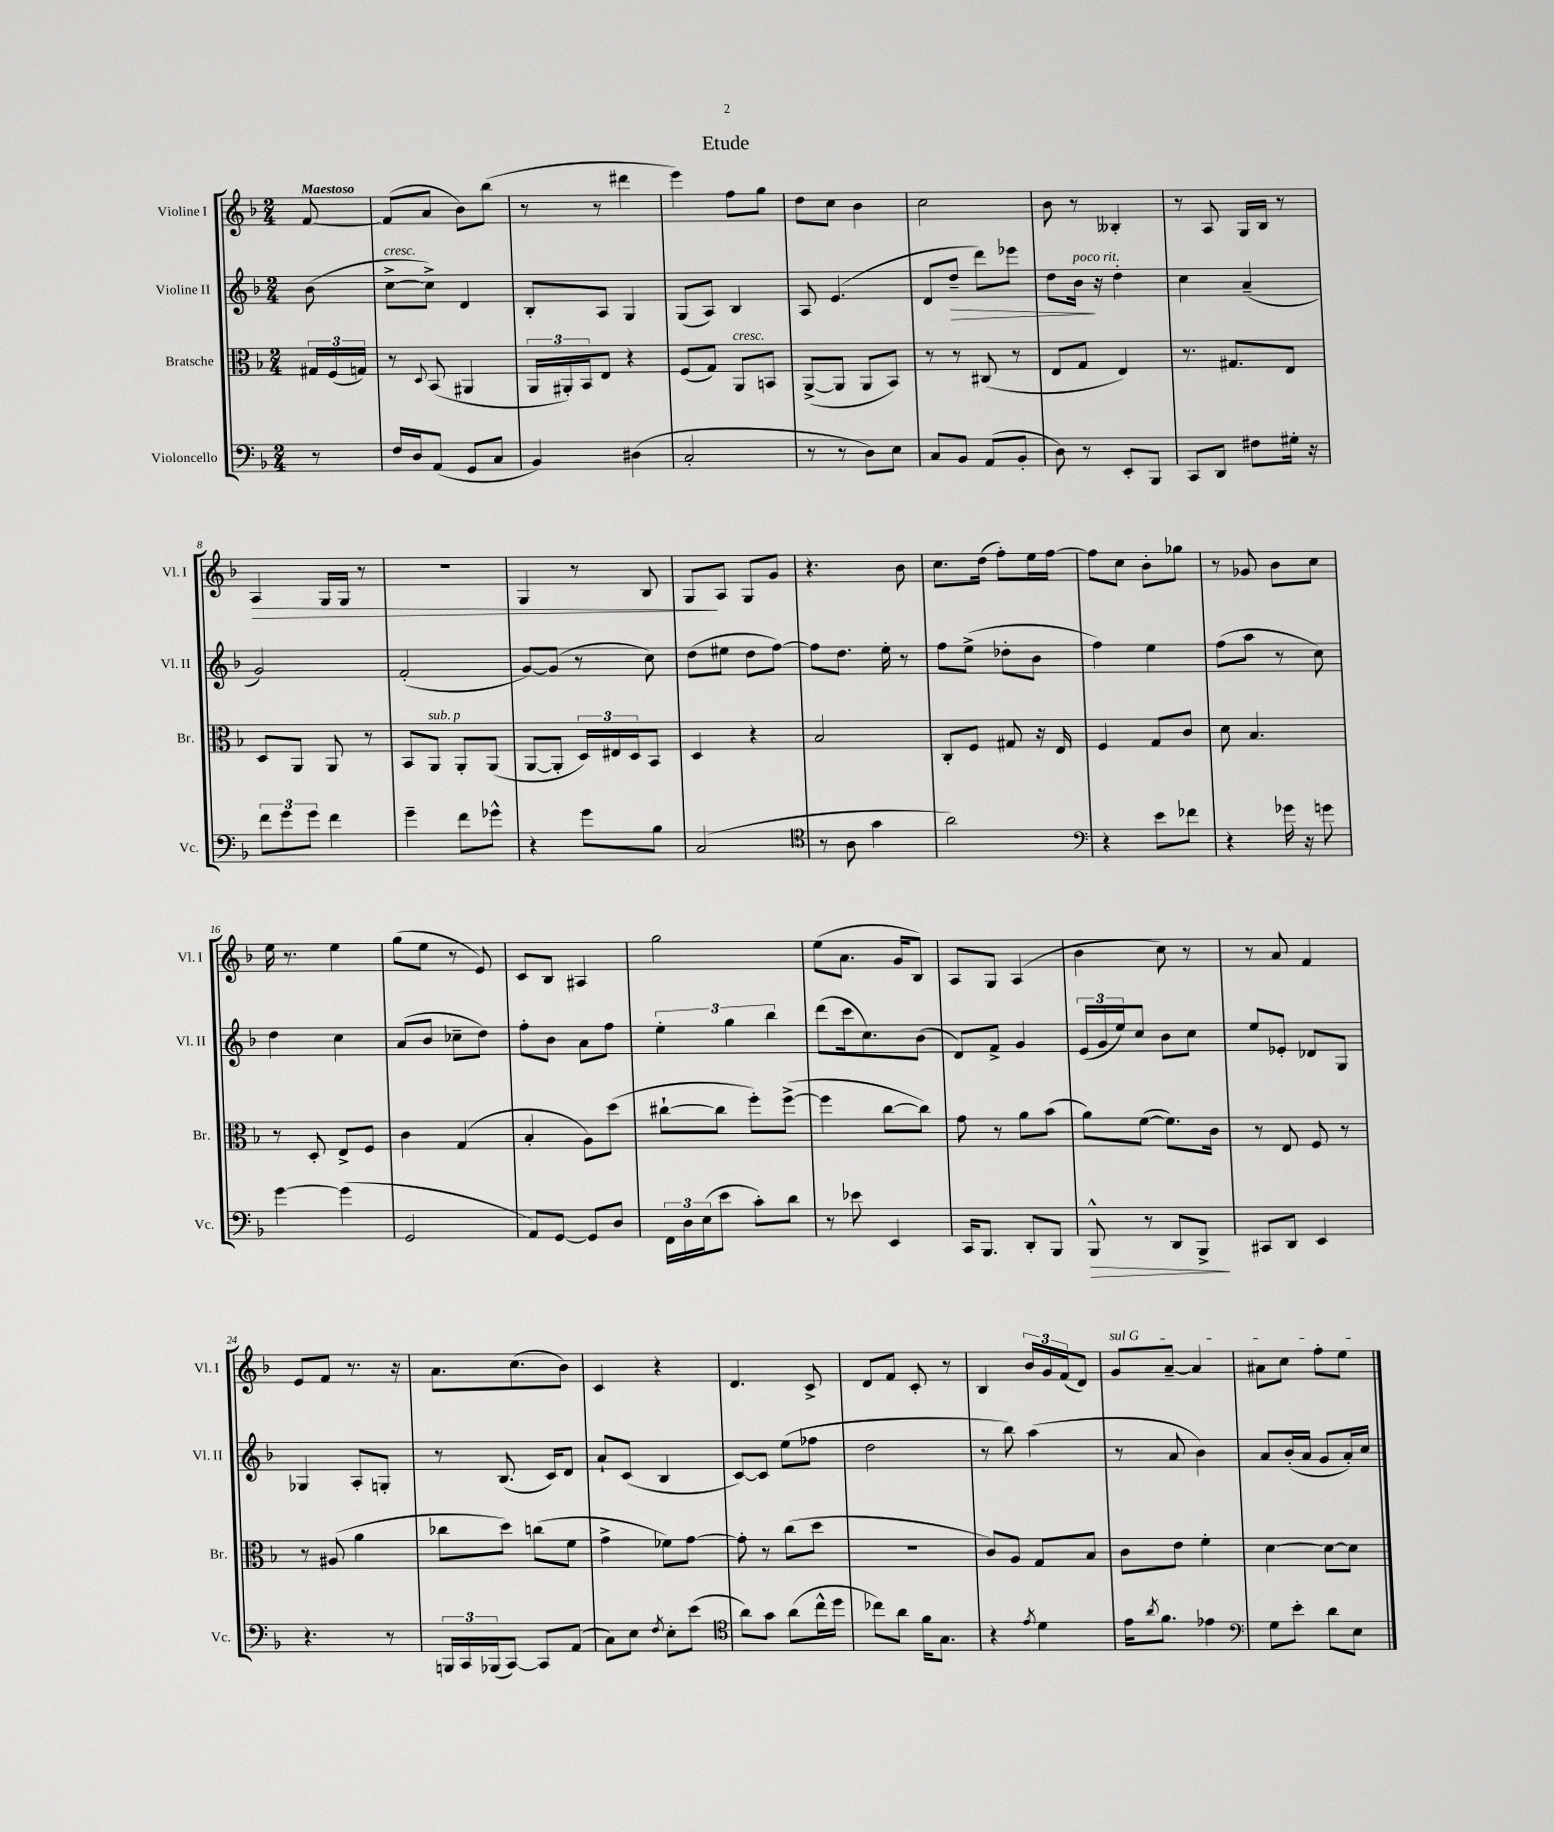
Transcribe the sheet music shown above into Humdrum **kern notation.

**kern	**dynam	**kern	**kern	**dynam	**kern	**dynam
*part4	*part4	*part3	*part2	*part2	*part1	*part1
*staff4	*staff4	*staff3	*staff2	*staff2	*staff1	*staff1
*I"Violoncello	*	*I"Bratsche	*I"Violine II	*	*I"Violine I	*
*I'Vc.	*	*I'Br.	*I'Vl. II	*	*I'Vl. I	*
*clefF4	*	*clefC3	*clefG2	*	*clefG2	*
*k[b-]	*	*k[b-]	*k[b-]	*	*k[b-]	*
*M2/4	*	*M2/4	*M2/4	*	*M2/4	*
=	=	=	=	=	=	=
!	!	!	!	!	!LO:TX:a:B:t=Maestoso	!
8r	.	24G#X/LL	(8b-\	.	[8f/	.
.	.	(24F/	.	.	.	.
.	.	24Gn/JJ)	.	.	.	.
=1	=1	=1	=1	=1	=1	=1
!	!	!	!LO:TX:a:i:t=cresc.	!	!	!
16F/LL	.	8r	[8cc^\L	.	(8f/L]	.
16D/J	.	.	.	.	.	.
.	.	8qqD/	.	.	.	.
(8AA/J	.	(8BB-/	8cc^\J])	.	8a/J	.
8GG/L	.	4AA#X/	4d/	.	8b-\L)	.
8C/J	.	.	.	.	(8bb-\J	.
=2	=2	=2	=2	=2	=2	=2
4BB-/)	.	24AA/LL	8B-'/L	.	8r	.
.	.	24AA#X'/)	.	.	.	.
.	.	24BB-/J	.	.	.	.
.	.	8E/J	8A/J	.	8r	.
(4D#X\	.	4r	4G/	.	4ddd#X\	.
=3	=3	=3	=3	=3	=3	=3
2C'/	.	(8F/L	(8G/L	.	4eee\)	.
.	.	8G/J)	8A/J)	.	.	.
!	!	!LO:TX:a:i:t=cresc.	!	!	!	!
.	.	8AA/L	4B-/	.	8ff\L	.
.	.	8BBn/J	.	.	8gg\J	.
=4	=4	=4	=4	=4	=4	=4
8r	.	([8AA^/L	8A/	.	8dd\L	.
8r	.	8AA/J]	(4.e/	.	8cc\J	.
8D\L)	.	8AA/L	.	.	4b-\	.
8E\J	.	8BB-/J)	.	.	.	.
=5	=5	=5	=5	=5	=5	=5
8C/L	.	8r	8d/L	.	2cc\	.
!	!	!	!	!LO:HP:b	!	!
8BB-/J	.	8r	8dd~/J	>	.	.
(8AA/L	.	(8C#X/	8ddd\L)	.	.	.
8BB-'/J	.	8r	8eee-X\J	.	.	.
=6	=6	=6	=6	=6	=6	=6
8D\)	.	8E/L	8dd\L	.	8b-\	.
!	!	!	!LO:TX:a:i:t=poco rit.	!	!	!
8r	.	8G/J	16b-\Jk	.	8r	.
.	.	.	16r	]	.	.
8EE'/L	.	4E/)	4dd'\	.	4B--X'/	.
8BBB-/J	.	.	.	.	.	.
=7	=7	=7	=7	=7	=7	=7
8CC/L	.	8.r	4cc\	.	8r	.
8DD/J	.	.	.	.	8A/	.
.	.	8.G#X/L	.	.	.	.
8F#X\L	.	.	(4a~/	.	16G/LL	.
.	.	.	.	.	16B-/JJ	.
16G#X'\Jk	.	8E/J	.	.	8r	.
16r	.	.	.	.	.	.
!!LO:LB:g=z
=8	=8	=8	=8	=8	=8	=8
!	!	!	!	!	!	!LO:HP:b
12f\L	.	8D/L	2g/)	.	4A/	>
12g\	.	.	.	.	.	.
.	.	8AA/J	.	.	.	.
12g\J	.	.	.	.	.	.
4f\	.	8AA/	.	.	16G/LL	.
.	.	.	.	.	16G/JJ	.
.	.	8r	.	.	8r	.
=9	=9	=9	=9	=9	=9	=9
4g~\	.	8BB-/L	(2f'/	.	2r	.
!	!	!LO:TX:a:i:t=sub. p	!	!	!	!
.	.	8AA/J	.	.	.	.
8f\L	.	8AA'/L	.	.	.	.
8g-X^^\J	.	(8AA/J	.	.	.	.
=10	=10	=10	=10	=10	=10	=10
4r	.	[8AA/L	[8g/L)	.	4G/	.
.	.	8AA'/J]	(8g/J]	.	.	.
8g\L	.	24D/LL)	8r	.	8r	.
.	.	24E#X/	.	.	.	.
.	.	24D/J	.	.	.	.
8B-\J	.	8BB-/J	8cc\)	.	8B-/	.
=11	=11	=11	=11	=11	=11	=11
(2C/	.	4D/	(8dd\L	.	8G/L	.
.	.	.	8ee#X\J	.	8A/J	]
.	.	4r	8dd\L	.	8G/L	.
.	.	.	[8ff\J)	.	8g/J	.
=12	=12	=12	=12	=12	=12	=12
*clefC4	*	*	*	*	*	*
8r	.	2B-/	8ff\L]	.	4.r	.
8A\	.	.	8.dd\J	.	.	.
4g\	.	.	.	.	.	.
.	.	.	16ee'\	.	.	.
.	.	.	8r	.	8b-\	.
=13	=13	=13	=13	=13	=13	=13
2a\)	.	8C'/L	8ff\L	.	8.cc\L	.
.	.	8F/J	(8ee^\J	.	.	.
.	.	.	.	.	(16dd\Jk	.
.	.	8G#X/	8dd-X'\L	.	8ff'\L)	.
.	.	16r	8b-\J	.	16ee\L	.
.	.	16E/	.	.	[16ff\JJ	.
=14	=14	=14	=14	=14	=14	=14
*clefF4	*	*	*	*	*	*
4r	.	4F/	4ff\)	.	8ff\L]	.
.	.	.	.	.	8cc\J	.
8e\L	.	8G/L	4ee\	.	8b-'\L	.
8f-X\J	.	8c/J	.	.	8gg-X\J	.
=15	=15	=15	=15	=15	=15	=15
4r	.	8d\	(8ff\L	.	8r	.
.	.	4.B-/	8aa\J	.	8g-X/	.
16g-X\	.	.	8r	.	8b-\L	.
16r	.	.	.	.	.	.
8gn\	.	.	8cc\)	.	8cc\J	.
!!LO:LB:g=z
=16	=16	=16	=16	=16	=16	=16
[4g\	.	8r	4dd\	.	16ee\	.
.	.	.	.	.	8.r	.
.	.	8D'/	.	.	.	.
(4g\]	.	8E^/L	4cc\	.	4ee\	.
.	.	8F/J	.	.	.	.
=17	=17	=17	=17	=17	=17	=17
2GG/	.	4c\	(8a/L	.	(8gg\L	.
.	.	.	8b-/J	.	8ee\J	.
.	.	(4G/	8cc-X~\L	.	8r	.
.	.	.	8dd\J)	.	8e/)	.
=18	=18	=18	=18	=18	=18	=18
8AA/L)	.	4B-'/	8ff'\L	.	8c/L	.
[8GG/J	.	.	8b-\J	.	8B-/J	.
8GG/L]	.	8A\L)	8a\L	.	4A#X/	.
8D/J	.	(8dd\J	8ff\J	.	.	.
=19	=19	=19	=19	=19	=19	=19
24FF\LL	.	[8cc#X`\L	6ee'\	.	2gg\	.
24D\	.	.	.	.	.	.
(24E\J	.	.	.	.	.	.
8e\J	.	8cc#\J]	.	.	.	.
.	.	.	6gg\	.	.	.
8c'\L)	.	8ff'\L)	.	.	.	.
.	.	.	6bb-\	.	.	.
8d\J	.	([8ff^\J	.	.	.	.
=20	=20	=20	=20	=20	=20	=20
8r	.	4ff\]	(8ddd\L	.	(8ee\L	.
8e-X\	.	.	16ccc\k	.	8.a\J	.
.	.	.	8.cc\)	.	.	.
4EE/	.	[8cc\L	.	.	.	.
.	.	.	.	.	16g/KL	.
.	.	8cc\J])	(8b-\J	.	8B-/J)	.
=21	=21	=21	=21	=21	=21	=21
16CC/KL	.	8g\	8d/L)	.	8A/L	.
8.BBB-/J	.	.	.	.	.	.
.	.	8r	8f^/J	.	8G/J	.
8DD'/L	.	8a\L	4g/	.	(4A/	.
8BBB-/J	.	(8b-\J	.	.	.	.
=22	=22	=22	=22	=22	=22	=22
!	!LO:HP:b	!	!	!	!	!
8BBB-^^/	>	8a\L)	(24e/LL	.	4b-\	.
.	.	.	24g/	.	.	.
.	.	.	24ee/J)	.	.	.
8r	.	([8f\J	8cc/J	.	.	.
8DD/L	.	8.f\L])	8b-\L	.	8cc\)	.
8BBB-^/J	.	.	8cc\J	.	8r	.
.	.	16c\Jk	.	.	.	.
.	]	.	.	.	.	.
=23	=23	=23	=23	=23	=23	=23
8CC#X/L	.	8r	8ee/L	.	8r	.
8DD/J	.	8E/	8e-X'/J	.	8a/	.
4EE/	.	8F/	8d-X/L	.	4f/	.
.	.	8r	8G/J	.	.	.
!!LO:LB:g=z
=24	=24	=24	=24	=24	=24	=24
4.r	.	8r	4G-X/	.	8e/L	.
.	.	(8A#X/	.	.	8f/J	.
.	.	4a\	8A'/L	.	8.r	.
8r	.	.	8Gn'/J	.	.	.
.	.	.	.	.	16r	.
=25	=25	=25	=25	=25	=25	=25
24BBBn/LL	.	8cc-X\L	8r	.	8.a\L	.
24CC/	.	.	.	.	.	.
(24BBB-X/J	.	.	.	.	.	.
[8CC/J)	.	8dd\J)	(8.B-/	.	.	.
.	.	.	.	.	(8.cc\	.
8CC/L]	.	(8ccn\L	.	.	.	.
.	.	.	16c/KL)	.	.	.
(8AA/J	.	8f\J	8d/J	.	8b-\J)	.
=26	=26	=26	=26	=26	=26	=26
8C\L)	.	4g^\	8a`/L	.	4c/	.
8E\J	.	.	(8c/J	.	.	.
8qF/	.	.	.	.	.	.
8E'\L	.	8f-X\L)	4B-/	.	4r	.
(8e\J	.	[8g\J	.	.	.	.
=27	=27	=27	=27	=27	=27	=27
*clefC4	*	*	*	*	*	*
8a\L)	.	8g'\]	[8c/L)	.	4.d/	.
8g\J	.	8r	8c/J]	.	.	.
(8a\L	.	(8cc\L	(8ee\L	.	.	.
16cc^^\L	.	8dd\J	8ff-X\J	.	8c^/	.
16dd\JJ	.	.	.	.	.	.
=28	=28	=28	=28	=28	=28	=28
8cc-X\L)	.	2r	2dd\	.	8d/L	.
8a\J	.	.	.	.	8f/J	.
16f\KL	.	.	.	.	8c'/	.
8.G\J	.	.	.	.	.	.
.	.	.	.	.	8r	.
=29	=29	=29	=29	=29	=29	=29
4r	.	8c/L)	8r	.	4B-/	.
.	.	8A/J	8bb-\)	.	.	.
8qe/	.	.	.	.	.	.
4d\	.	8G/L	(4aa\	.	24b-/LL	.
.	.	.	.	.	24g/	.
.	.	.	.	.	(24f/J	.
.	.	8B-/J	.	.	8d/J)	.
=30	=30	=30	=30	=30	=30	=30
!	!	!	!	!	!LO:TX:a:i:t=sul G	!
16e\KL	.	8c\L	8r	.	8g/L	.
8qa/	.	.	.	.	.	.
8.f\J	.	.	.	.	.	.
.	.	8e\J	8a/	.	[8a~/J	.
4e-X\	.	4f'\	4b-\)	.	4a/]	.
=31	=31	=31	=31	=31	=31	=31
*clefF4	*	*	*	*	*	*
8G\L	.	[4d\	8a/L	.	8a#X\L	.
8e'\J	.	.	(16b-'/L	.	8cc\J	.
.	.	.	16a/JJ	.	.	.
8d\L	.	8d\L_	8g/L	.	8ff'\L	.
8E\J	.	8d\J]	16a'/L)	.	8ee\J	.
.	.	.	16cc/JJ	.	.	.
==	==	==	==	==	==	==
*-	*-	*-	*-	*-	*-	*-
